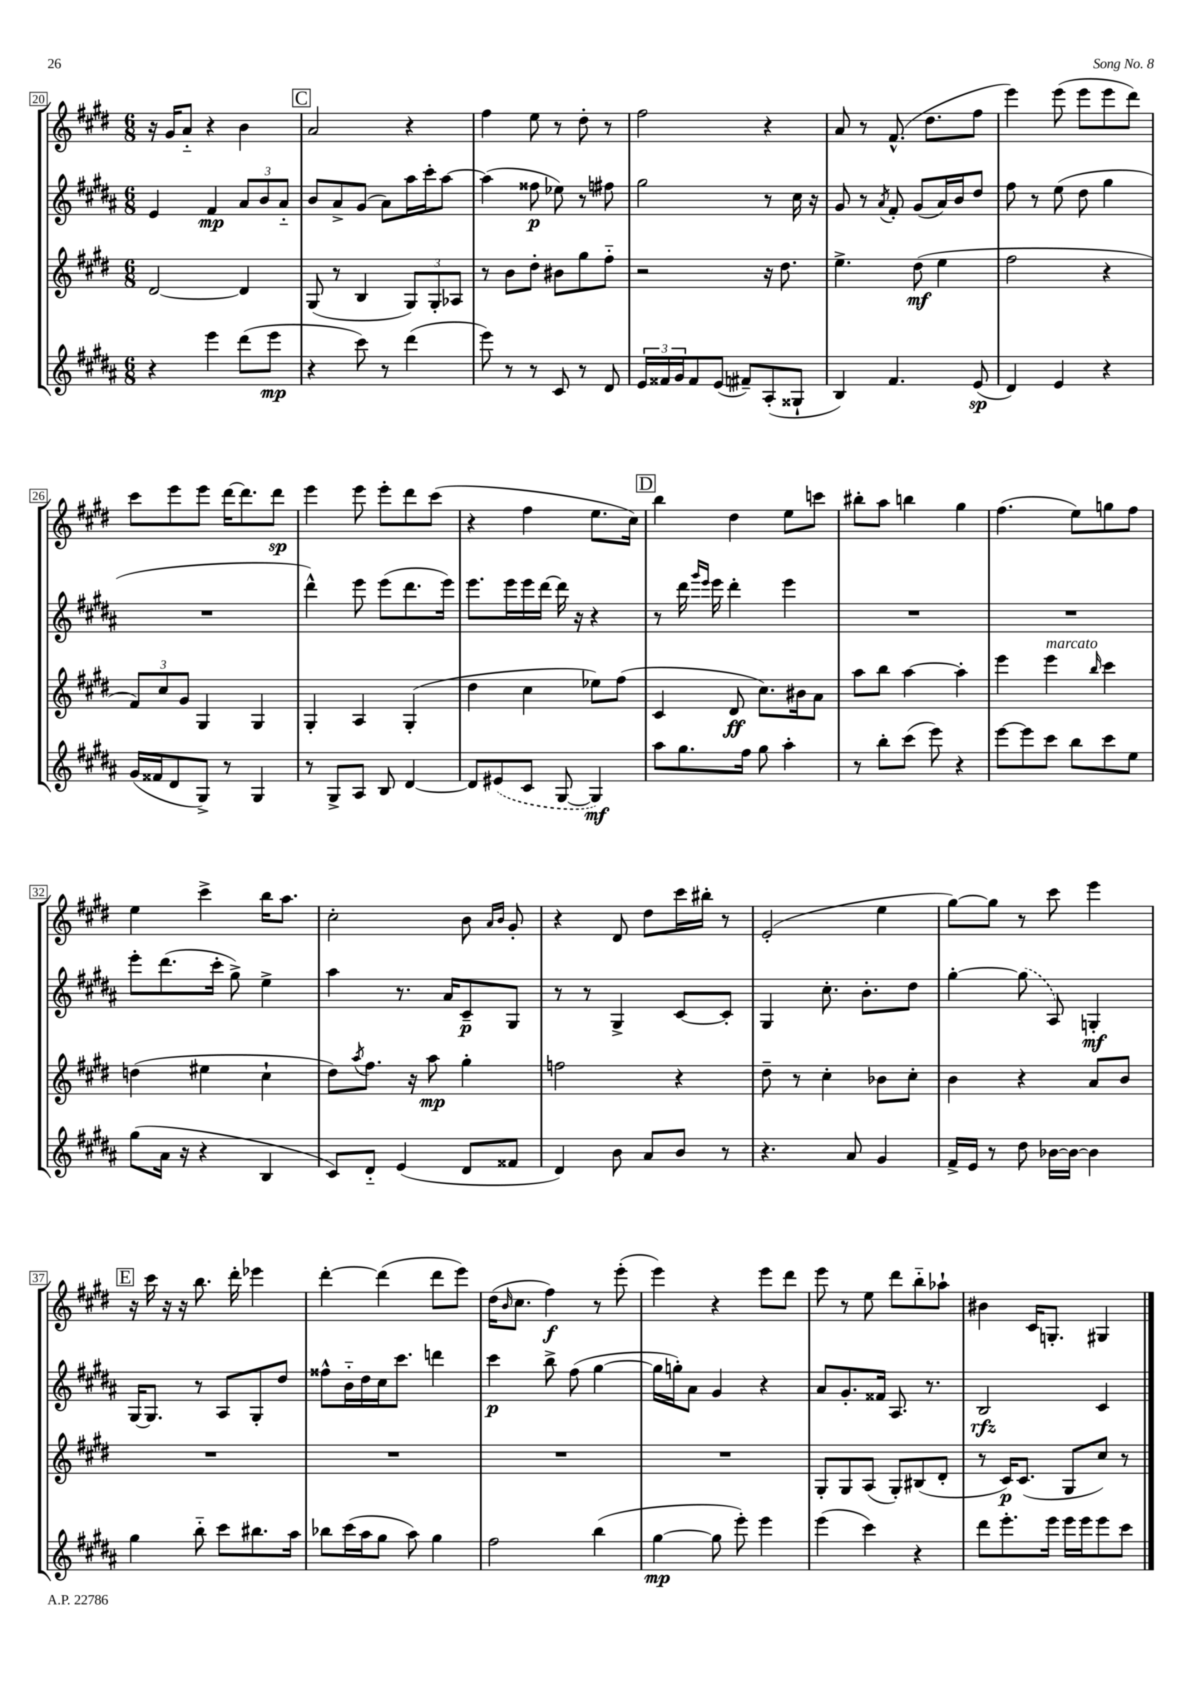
<<
\new StaffGroup <<
\new Staff = "s0" {
    \clef treble \key e \major \numericTimeSignature \time 6/8
    r16 gis'16 a'8-_ r4 b'4 |
    \mark \markup { \box "C" } a'2 r4 |
    fis''4 e''8 r8 dis''8-. r8 |
    fis''2 r4 |
    a'8 r8 fis'8.-^( dis''8. fis''8 |
    e'''4) e'''8( e'''8 e'''8 dis'''8) |
    cis'''8 e'''8 e'''8 dis'''16~ dis'''8. dis'''8\sp |
    e'''4 e'''8 e'''8-. dis'''8 cis'''8( |
    r4 fis''4 e''8. cis''16) |
    \mark \markup { \box "D" } b''4 dis''4 e''8 c'''8 |
    bis''8-. a''8 b''4 gis''4 |
    fis''4.( e''8) g''8 fis''8 |
    e''4 cis'''4-> b''16 a''8. |
    cis''2-. b'8 \grace { a'16 b'16 } gis'8-. |
    r4 dis'8 dis''8 cis'''16 bis''16-. r8 |
    e'2-.( e''4 |
    gis''8~) gis''8 r8 cis'''8 e'''4 |
    \mark \markup { \box "E" } r16 cis'''16 r16 r16 b''8. dis'''16-. ees'''4 |
    dis'''4~-. dis'''4( dis'''8 e'''8) |
    dis''16( \grace { b'16 } cis''8. fis''4\f) r8 e'''8-.( |
    e'''4) r4 e'''8 dis'''8 |
    e'''8 r8 e''8 dis'''8 b''8-_ aes''8-! |
    bis'4 cis'16 g8.-. gis4 \bar "|." |
}
\new Staff = "s1" {
    \clef treble \key b \major \numericTimeSignature \time 6/8
    e'4 fis'4\mp \tuplet 3/2 { ais'8 b'8 ais'8-_ } |
    \mark \markup { \box "C" } b'8 ais'8-> gis'8( ais'8) ais''16 cis'''16-. ais''8~ |
    ais''4( fisis''8\p ees''8) r8 fis''8 |
    gis''2 r8 cis''16 r16 |
    gis'8 r8 \acciaccatura { ais'8 } fis'8-. gis'8( ais'16) b'16 dis''8 |
    fis''8 r8 e''8( dis''8 gis''4 |
    R2. |
    dis'''4-^) e'''8 e'''8( dis'''8. e'''16) |
    e'''8. e'''16 e'''16 dis'''16~ dis'''16 r16 r4 |
    \mark \markup { \box "D" } r8 dis'''16 \grace { gis'''16 e'''16 } e'''16 dis'''4-. e'''4 |
    R2. |
    R2. |
    e'''8-. dis'''8.( cis'''16-. gis''8->) e''4-> |
    ais''4 r8. ais'16 cis'8--\p gis8 |
    r8 r8 gis4-> cis'8~ cis'8-. |
    gis4 cis''8.-. b'8.-. dis''8 |
    gis''4~-. \once \slurDashed gis''8( ais8) g4-.\mf |
    \mark \markup { \box "E" } gis16~ gis8. r8 ais8 gis8-. dis''8 |
    fisis''8-^ b'16-_ dis''16 cis''16 cis'''8. d'''4 |
    cis'''4\p b''8-> fis''8( gis''4~ |
    gis''16 g''16-.) ais'8 gis'4 r4 |
    ais'8 gis'8.-. fisis'16 ais8. r8. |
    b2\rfz cis'4 \bar "|." |
}
\new Staff = "s2" {
    \clef treble \key e \major \numericTimeSignature \time 6/8
    dis'2~ dis'4 |
    \mark \markup { \box "C" } gis8( r8 b4 \tuplet 3/2 { gis8) gis8-. aes8 } |
    r8 b'8 dis''8-. bis'8 gis''8 fis''8-_ |
    r2 r16 dis''8. |
    e''4.-> dis''8\mf( e''4 |
    fis''2 r4 |
    \tuplet 3/2 { fis'8) cis''8 gis'8 } gis4 gis4 |
    gis4-. a4 gis4-.( |
    dis''4 cis''4 ees''8) fis''8( |
    \mark \markup { \box "D" } cis'4 dis'8\ff cis''8.) bis'16 a'8 |
    a''8 b''8 a''4~ a''4-. |
    e'''4 e'''4^\markup { \italic "marcato" } \grace { b''16 } cis'''4 |
    d''4( eis''4 cis''4-! |
    dis''8) \acciaccatura { a''8 } fis''8. r16 a''8\mp gis''4-. |
    f''2 r4 |
    dis''8-- r8 cis''4-. bes'8 cis''8-. |
    b'4 r4 a'8 b'8 |
    \mark \markup { \box "E" } R2. |
    R2. |
    R2. |
    R2. |
    gis8-. gis8 a8( gis8-.) bis8( dis'8-. |
    r8 cis'16\p) cis'8.( gis8 cis''8) r8 \bar "|." |
}
\new Staff = "s3" {
    \clef treble \key b \major \numericTimeSignature \time 6/8
    r4 e'''4 dis'''8( e'''8\mp |
    \mark \markup { \box "C" } r4 cis'''8) r8 dis'''4( |
    e'''8) r8 r8 cis'8 r8 dis'8 |
    \tuplet 3/2 { e'16 fisis'16 gis'16 } fisis'8 e'8( fis'8--) ais8-.( gisis8-! |
    b4) fis'4. e'8\sp( |
    dis'4) e'4 r4 |
    gis'16( fisis'16 dis'8 gis8->) r8 gis4 |
    r8 gis8-> ais8 b8 dis'4~ |
    dis'8 \once \slurDashed eis'8( cis'8 gis8~ gis4\mf) |
    \mark \markup { \box "D" } ais''8 gis''8. fis''16 gis''8 ais''4-. |
    r8 b''8-. cis'''8( e'''8) r4 |
    e'''8~ e'''8 cis'''8 b''8 cis'''8 e''8 |
    gis''8( ais'16 r16 r4 b4 |
    cis'8) dis'8-_ e'4( dis'8 fisis'8 |
    dis'4) b'8 ais'8 b'8 r8 |
    r4. ais'8 gis'4 |
    fis'16-> e'16 r8 dis''8 bes'16~ bes'16~ bes'4 |
    \mark \markup { \box "E" } gis''4 b''8-_ cis'''8 bis''8. ais''16 |
    bes''8 cis'''16( ais''16 gis''8 ais''8) gis''4 |
    fis''2 b''4( |
    gis''4~\mp gis''8 e'''8-.) e'''4 |
    e'''4( cis'''4) r4 |
    dis'''8 e'''8.-. e'''16 e'''16 e'''16 e'''8 cis'''8 \bar "|." |
}
>>
>>
\layout { \context { \Score currentBarNumber = #20 \override BarNumber.stencil = #(make-stencil-boxer 0.1 0.3 ly:text-interface::print) } }
